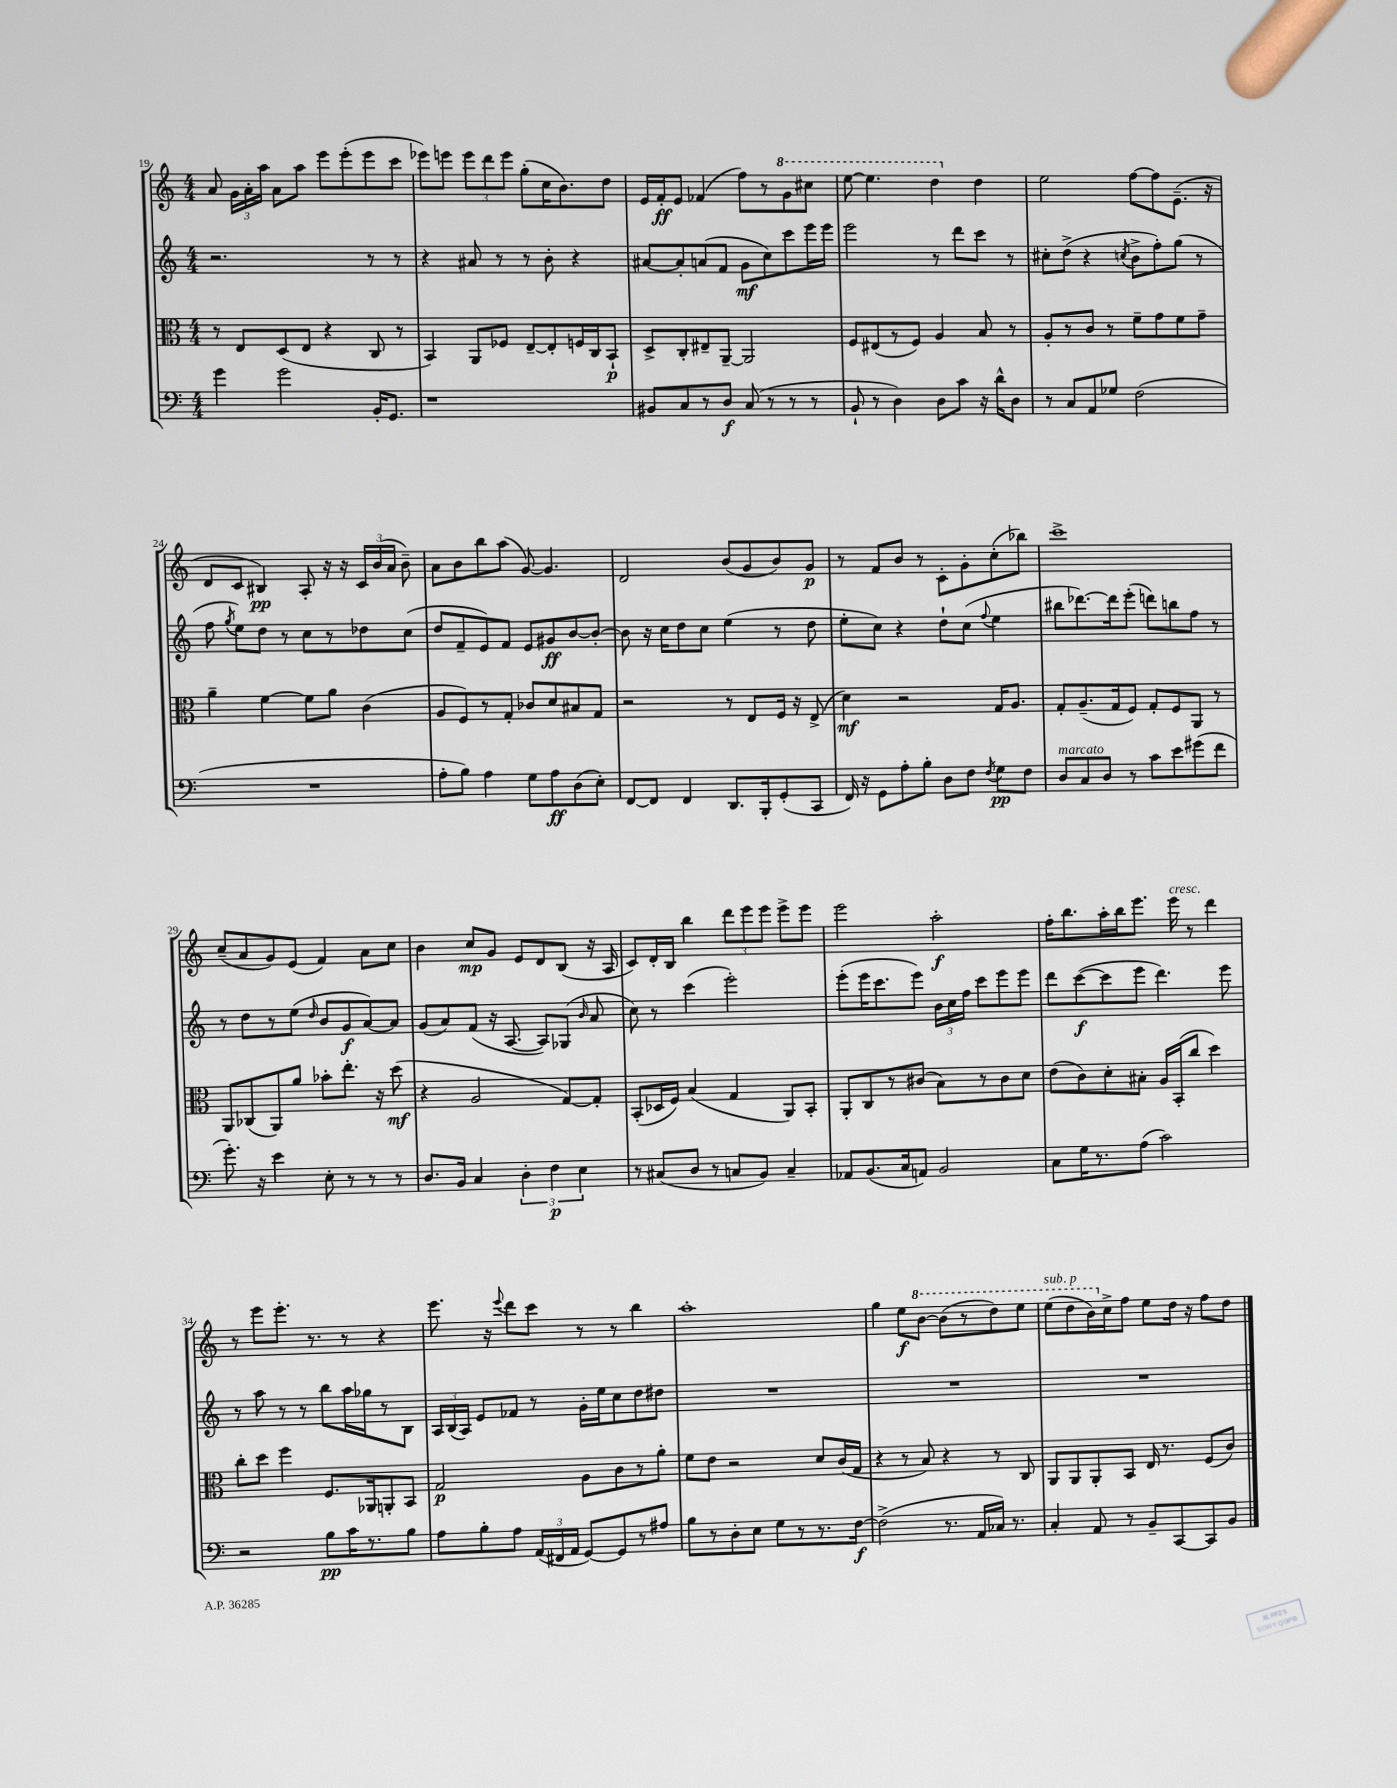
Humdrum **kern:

**kern	**kern	**kern	**kern
*staff4	*staff3	*staff2	*staff1
*clefF4	*clefC3	*clefG2	*clefG2
*k[]	*k[]	*k[]	*k[]
*M4/4	*M4/4	*M4/4	*M4/4
4g	8r	2.r	8a
.	8E	.	24g
.	.	.	24a'
.	.	.	24aa
2g	(8D	.	8a
.	8E	.	8aa
.	4r	.	8eee
.	.	.	(8eee'
16BB'	8C	8r	8eee
8.GG	.	.	.
.	8r	8r	8ccc
=	=	=	=
1r	4BB)	4r	8eee-)
.	.	.	8eee
.	8AA	8a#	12eee
.	.	.	12ddd
.	8F-	8r	.
.	.	.	12eee
.	[8E~	8r	(8gg'
.	8E']	8b'	16cc
.	.	.	8.b)
.	16F	4r	.
.	16C	.	.
.	8BB`	.	8dd
=	=	=	=
8BB#	8D^	[8a#	16e
.	.	.	16f'
8C	8C'	8a#']	8e
8r	8E#~	(8a	(4f-
8D	[8AA~	8f	.
(8C	2AA]	8g	8ff)
8r	.	8cc)	8r
8r	.	8ccc	8gg
8r	.	16eee	8ccc#
.	.	16eee	.
=	=	=	=
8BB`	8F	2eee	[8eee
8r	(8E#	.	4.eee]
4D)	8r	.	.
.	8F)	.	.
8D	4A	8r	4ddd
8c	.	8ddd	.
16r	8B	8ccc	4dd
16d^^	.	.	.
8D	8r	8r	.
=	=	=	=
8r	8A'	8cc#'	2ee
8C	8r	(8dd^	.
8AA	8c	4r	.
8G-	8r	.	.
.	.	8qcc	.
(2F	8f~	8b^	[8ff
.	8g	8ff')	8ff]
.	8f	(8gg	(8.e~
.	8g~	8r	.
.	.	.	16r
=	=	=	=
1r	4a~	8ff	8d
.	.	8qgg	.
.	.	8ee)	8c
.	[4f	8dd	4B#)
.	.	8r	.
.	8f]	8cc	8A'
.	8a	8r	16r
.	.	.	16r
.	(4c	8dd-	24c
.	.	.	(24b
.	.	.	24a
.	.	(8cc	8b~)
=	=	=	=
8A'	8A	8dd	8a
8B)	8F)	8f~	8b
4A	8r	8e)	8bb
.	8G'	8f	(8aa
8G	8c-	8e	[8g)
8A	8d	8g#	4.g]
(8D	8B#	[8b	.
8E')	8G	8b'_	.
=	=	=	=
[8FF	2r	8b]	2d
8FF]	.	16r	.
.	.	16cc	.
4FF	.	8dd	.
.	.	8cc	.
8.DD	8r	(4ee	(8b
.	8E	.	8g
16BBB'	.	.	.
(8GG'	16F	8r	8b)
.	16r	.	.
8CC	(8E^	8dd	8g
=	=	=	=
16FF)	4d)	8ee'	8r
16r	.	.	.
8GG	.	8cc)	8f
8A'	2r	4r	8b
8B'	.	.	8r
8D	.	8dd`	8c'
8F	.	(8cc	8g'
8qF	.	8qqff	.
8G	16G	4ee	(8cc'
.	8.A	.	.
8F	.	.	8bb-)
=	=	=	=
8D	8G'	8bb#	1ccc^
8C	(8.A~	[8.ddd-)	.
8D	.	.	.
.	16G	16ddd-]	.
8r	8F)	(8eee'	.
8c	8G'	8ddd)	.
8e	8F	8bb	.
(8g#	8AA	8ff	.
8f	8r	8r	.
=	=	=	=
8.g')	8AA	8r	(8cc~
.	(8C-	8dd	8a
16r	.	.	.
4e	8AA)	8r	8g)
.	8a	(8ee	(8e
.	.	16qqdd	.
8E'	8b-'	8b	4f)
8r	8.ee'	8g	.
8r	.	[8a)	8a
.	16r	.	.
8r	(8dd	8a]	8cc
=	=	=	=
8.D	4r	(8g	4b
.	.	8a)	.
16BB	.	.	.
4C	2A	(8f	8cc
.	.	16r	8g
.	.	[8.A	.
6D'	.	.	8e
.	.	8A])	8d
6F	.	.	.
.	[8G)	(8G-	(8B
6E	.	.	.
.	.	16qqb	.
.	8G']	8a	16r
.	.	.	16A
=	=	=	=
8r	(8BB'	8cc)	8c)
(8C#	16D-	8r	16d'
.	16F)	.	16B
8D	(4B	(4ccc	4bb
8r	.	.	.
8C	4G	2eee')	12ddd
.	.	.	12eee
8BB)	.	.	.
.	.	.	12eee
4C~	8AA)	.	8eee^
.	8BB'	.	8eee
=	=	=	=
8AA-	8AA'	(8eee'	2eee
(8.BB	8C	16eee	.
.	.	8.ccc	.
.	8r	.	.
16C	.	.	.
8AA)	(8c#	8eee)	.
2BB	8B)	24b	2aa'
.	.	24cc	.
.	.	24ff	.
.	8r	8ccc	.
.	8c#	8eee	.
.	8d	8eee	.
=	=	=	=
8C	(8e	8ddd	16ff'
.	.	.	8.bb
16G	8c)	([8ccc	.
8.r	.	.	.
.	8d'	8ccc]	16aa'
.	.	.	16bb
(8A	8B#'	8eee	8.eee
2c)	16A	4.ddd)	.
.	(16BB'	.	16eee
.	8cc	.	8r
.	4dd)	.	4ddd
.	.	8eee	.
=	=	=	=
2r	8cc'	8r	8r
.	8dd	8aa	8eee
.	4ff	8r	8.eee'
.	.	8r	.
.	.	.	8.r
8B	8.F	8bb	.
16c	.	16aa	8r
8.r	16AA-	16gg-	.
.	8AA'	8r	4r
8B	8BB	8B	.
=	=	=	=
8A	2G	24A	8.eee
.	.	(24B	.
.	.	24A)	.
8B'	.	8e	.
.	.	.	16r
.	.	.	8qqeee
8A	.	8f-	8ddd
(24AA	.	8r	8ccc
24FF#	.	.	.
24AA	.	.	.
[8GG)	8A	16g'	8r
.	.	16ee	.
8GG]	8c	8cc	8r
8r	8r	8dd	4bb
8A#	8a'	8dd#	.
=	=	=	=
8B	8f	1r	1aa'
8r	8e	.	.
8D'	2r	.	.
8E	.	.	.
8G	.	.	.
8r	.	.	.
8.r	8d	.	.
.	(16c	.	.
[16F	16G	.	.
=	=	=	=
(2F^]	4r	1r	4gg
.	8r	.	8ee
.	8B)	.	[8bb
8.r	4r	.	(8bb]
.	.	.	8r
16AA	.	.	.
16C-)	8r	.	8ddd)
8.r	.	.	.
.	8C	.	8eee
=	=	=	=
4C'	8AA	1r	(8eee
.	8AA	.	8ddd
8AA	8AA'	.	16bb)
.	.	.	16cc^
8r	8BB	.	8ff
8BB~	16E	.	8ee
.	8.r	.	.
[8CC	.	.	16dd
.	.	.	16r
8CC]	(8F	.	8ff
8BB	8c)	.	8dd
==	==	==	==
*-	*-	*-	*-
